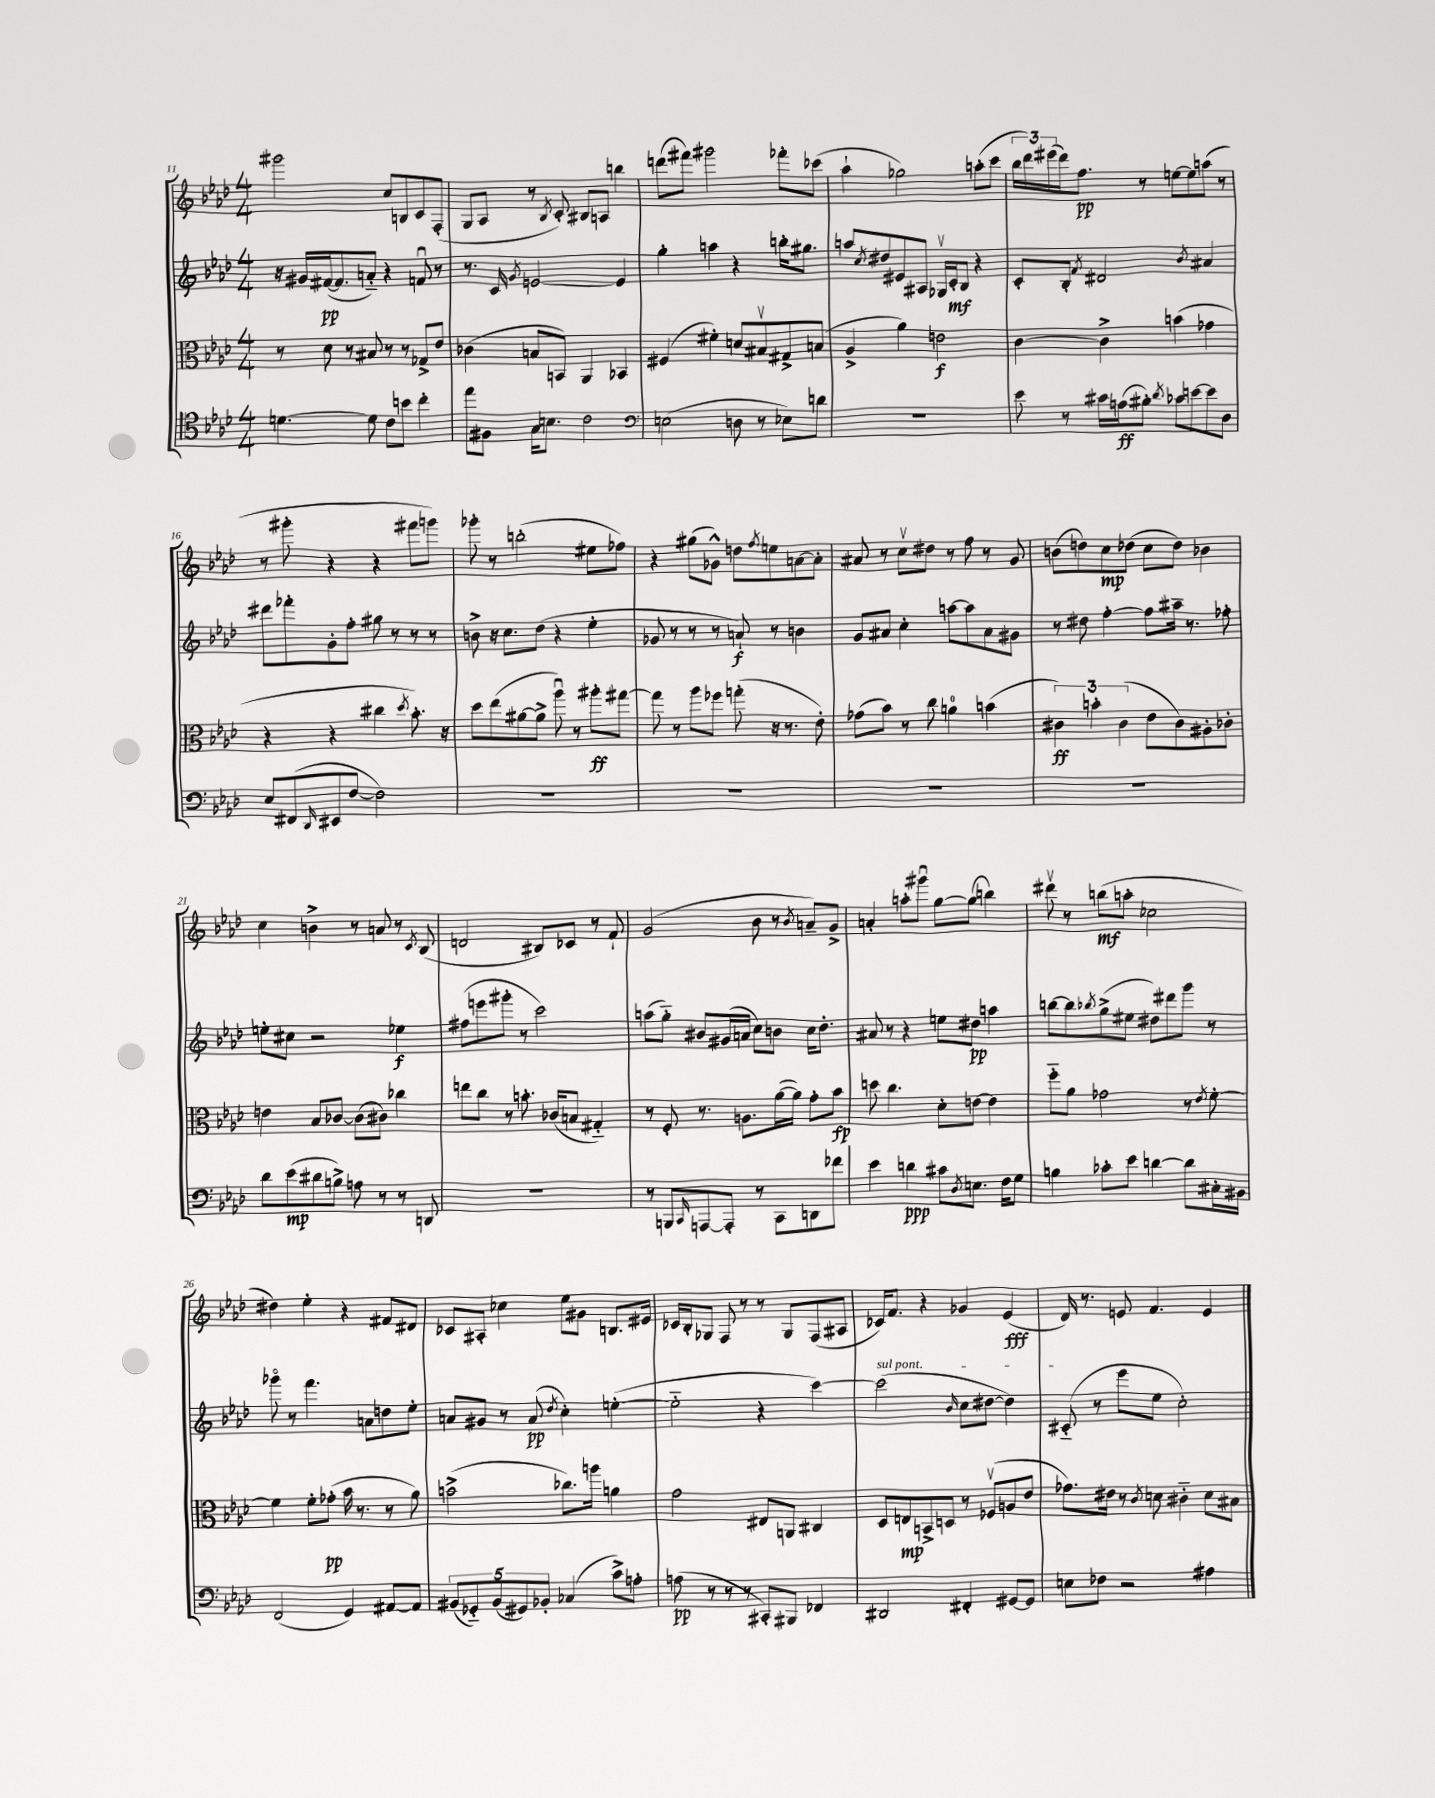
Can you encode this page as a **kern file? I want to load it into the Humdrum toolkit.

**kern	**kern	**kern	**kern
*staff4	*staff3	*staff2	*staff1
*clefC4	*clefC3	*clefG2	*clefG2
*k[b-e-a-d-]	*k[b-e-a-d-]	*k[b-e-a-d-]	*k[b-e-a-d-]
*M4/4	*M4/4	*M4/4	*M4/4
[4.d	8r	16r	2ggg#
.	.	16g#	.
.	8d-	([16f#	.
.	.	8.f#]	.
.	8r	.	.
8d]	8B#	8a'~)	.
8c	8r	4r	8cc
8b	8r	.	8B
4cc'	8G-^	8fu	8c
.	8e-	8r	(8F'
=	=	=	=
8ee-	(4c-	8.r	8G
8F#	.	.	8A-
.	.	16c	.
.	.	8qg	.
16G	8B	[2e	8r
8.B	.	.	.
.	.	.	8qB-
.	8BB)	.	8c')
2c	4AA-	.	8B#
.	.	.	8A
.	4BB-	4e]	4bb
=	=	=	=
*clefF4	*	*	*
(2E	(4F#	4gg'	(8ddd
.	.	.	8fff#)
.	4f#')	4aa	2ggg#
8D	8d	4r	.
8r	8B#v	.	.
8E-)	8G#^	16bb'	8fff-'
.	.	8.gg#	.
8d	(8B	.	(8ccc-
=	=	=	=
1r	4A-^	8aa	4aa-`
.	.	8qcc	.
.	.	8dd#	.
.	4a-)	8e#	2gg-)
.	.	8A#	.
.	2e	16G-v	.
.	.	16c'	.
.	.	8B-	.
.	.	4r	(8aa'
.	.	.	8ccc
=	=	=	=
8e-	[4c	8c'	24bb-
.	.	.	24ddd-)
.	.	.	(24eee#
8r	.	8B-'	16ddd-)
.	.	.	8.ff
.	.	8qf	.
16c#	4c^]	2d#	.
(16A	.	.	.
8B#')	.	.	8r
8qd-	.	.	.
8c-	(4b	.	[8ee
[8e	.	.	8ee]
.	.	8qb-	.
8e]	4g-	4a#	(8aa
8D-	.	.	8r
=	=	=	=
8E-	4r	8ddd#	8r
(8FF#	.	8fff-'	8ggg#'
16qqDD-	.	.	.
8EE#	4r	8g'	4r
[8F	.	8ff'	.
2F])	4cc#	8gg#	4r
.	.	8r	.
.	8qdd-	.	.
.	8.b-')	8r	8fff#
.	.	8r	8ggg)
.	16r	.	.
=	=	=	=
1r	8dd-	8b^	8ggg-'
.	(8ee-	16r	8r
.	.	8.cc	.
.	[8a#	.	(2bb'
.	8a#^]	(8dd-	.
.	8aa-u)	4r	.
.	8r	.	.
.	8aa#'	4ee-'	8ee#
.	[8gg#	.	8ff-)
=	=	=	=
1r	8gg#]	8g-	4r
.	8r	8r	.
.	8aa-	8r	(8gg#
.	8ff-	8r	8g-^^)
.	(8gg'	8a`)	8dd
.	.	.	8qff
.	16r	8r	8ee
.	8.r	.	.
.	.	4b	[8a
.	8e-')	.	8a']
=	=	=	=
1r	(8g-	8g	8a#
.	8b-)	8a#	8r
.	8r	4cc'	8ccv
.	8cc	.	8dd#
.	4a	[8aa	8r
.	.	8aa]	8ff
.	(4b	8a#	8r
.	.	8g#	8g
=	=	=	=
1r	6c#)	8r	(8b
.	.	8dd#	8dd)
.	6b'	.	.
.	.	[4ff'	8cc
.	(6c#	.	.
.	.	.	(8dd-
.	8e-	8ff]	8cc
.	8c#)	16aa#~	8dd-)
.	.	8.r	.
.	8A#'	.	4b-
.	8c-'	8ff-'	.
=	=	=	=
8d-	4e	8ee'	4cc
(8e-	.	8cc#	.
8d#	8B-	2r	4b^
8B^)	[8c-	.	.
8A	(8c-]	.	8r
8r	8c#)	.	8a
8r	4cc-	4ee-	8r
.	.	.	8qc
8DD	.	.	(8B-
=	=	=	=
1r	8ee	(8ff#	2d
.	8cc	8eee	.
.	8r	8ggg#'	.
.	8.b'	8r	.
.	.	2ccc)	8B#)
.	(16c-	.	.
.	8B	.	8c-
.	4G#'~)	.	8r
.	.	.	8f`
=	=	=	=
8r	8r	(8aa	(2g
8BBB	8F'	8gg'~)	.
16qqCC	.	.	.
[8AAA	8.r	8b#	.
8AAA']	.	(16g#	.
.	8.A	16a	.
8r	.	8cc)	8b-
8CC	([16a-	8b	8r
.	16a-])	.	.
.	.	.	8qb-
8DD	8g'	16cc	8a~)
.	.	8.dd-'	.
8f-	8b-	.	8g^
=	=	=	=
4e-	8dd	8a#	4a'
.	4.cc	8r	.
4d	.	4r	8aa'
.	.	.	8ggg#u
8c#	8d-'	8ee	[8gg
8qD-	.	.	.
8.E	[8e	8dd#	(8gg]
.	4e]	4aa	4bb)
16F	.	.	.
8G	.	.	.
=	=	=	=
4B	8ff'~	[8bb	8ddd#v
.	8a-	8bb]	8r
.	.	8qbb-	.
8c-'	2g-	(8gg^	(8bb
8e-	.	8ee#	8aa'
[4d	.	8dd#)	2cc-
.	.	8ddd#	.
8d]	8r	8ggg	.
.	8qe-	.	.
16C#'	[8f'	8r	.
16BB#	.	.	.
=	=	=	=
(2FF	4f]	8ggg-o	4dd#)
.	.	8r	.
.	8f'	4.fff	4ee-'
.	(8g-'	.	.
4GG)	16b-	.	4r
.	8.r	.	.
.	.	8a	.
[8AA#	8r	8dd	8f#
8AA#]	8a-)	8ee-'	8d#
=	=	=	=
(10BB#	(2b^	8a	8c-
10GG-'~)	.	.	.
.	.	8g#	8A#'
(10BB#	.	.	.
.	.	8r	4cc-
10GG#)	.	.	.
.	.	(8a	.
10BB-'	.	.	.
.	.	8qdd-	.
(4C-	8.cc-)	4cc')	8ee-
.	.	.	8g#
.	16aa	.	.
8c^)	4a	([4ee'	8.B
8A'	.	.	.
.	.	.	16e#
=	=	=	=
(8A	2g	2ee'~]	16c-
.	.	.	16B-'
8r	.	.	8G-
8r	.	.	8F
8r	.	.	8r
8CC#')	8E#	4r	8r
8BBB#	8AA	.	8G-
4FF-	4C#	[4ccc)	(8F
.	.	.	8A#
=	=	=	=
2DD#	8D-	(2ccc]	16c-)
.	.	.	8.f
.	8E	.	.
.	8BB^	.	4r
.	8D	.	.
.	.	16qqb-	.
4FF#'	8r	8cc	4g-
.	(8F-v	[8dd#	.
[8GG#	8A	4dd#])	(4e-
8GG#]	8e-	.	.
=	=	=	=
8E	8.g-)	(8c#'~	16d-)
.	.	.	8.r
8F-	.	8r	.
.	16e#	.	.
2r	8r	8eee-	8e
.	8qc	.	.
.	8d	8ee-	4.f
.	4c#'~	2cc')	.
4A#	8d	.	4e
.	8B#	.	.
==	==	==	==
*-	*-	*-	*-
